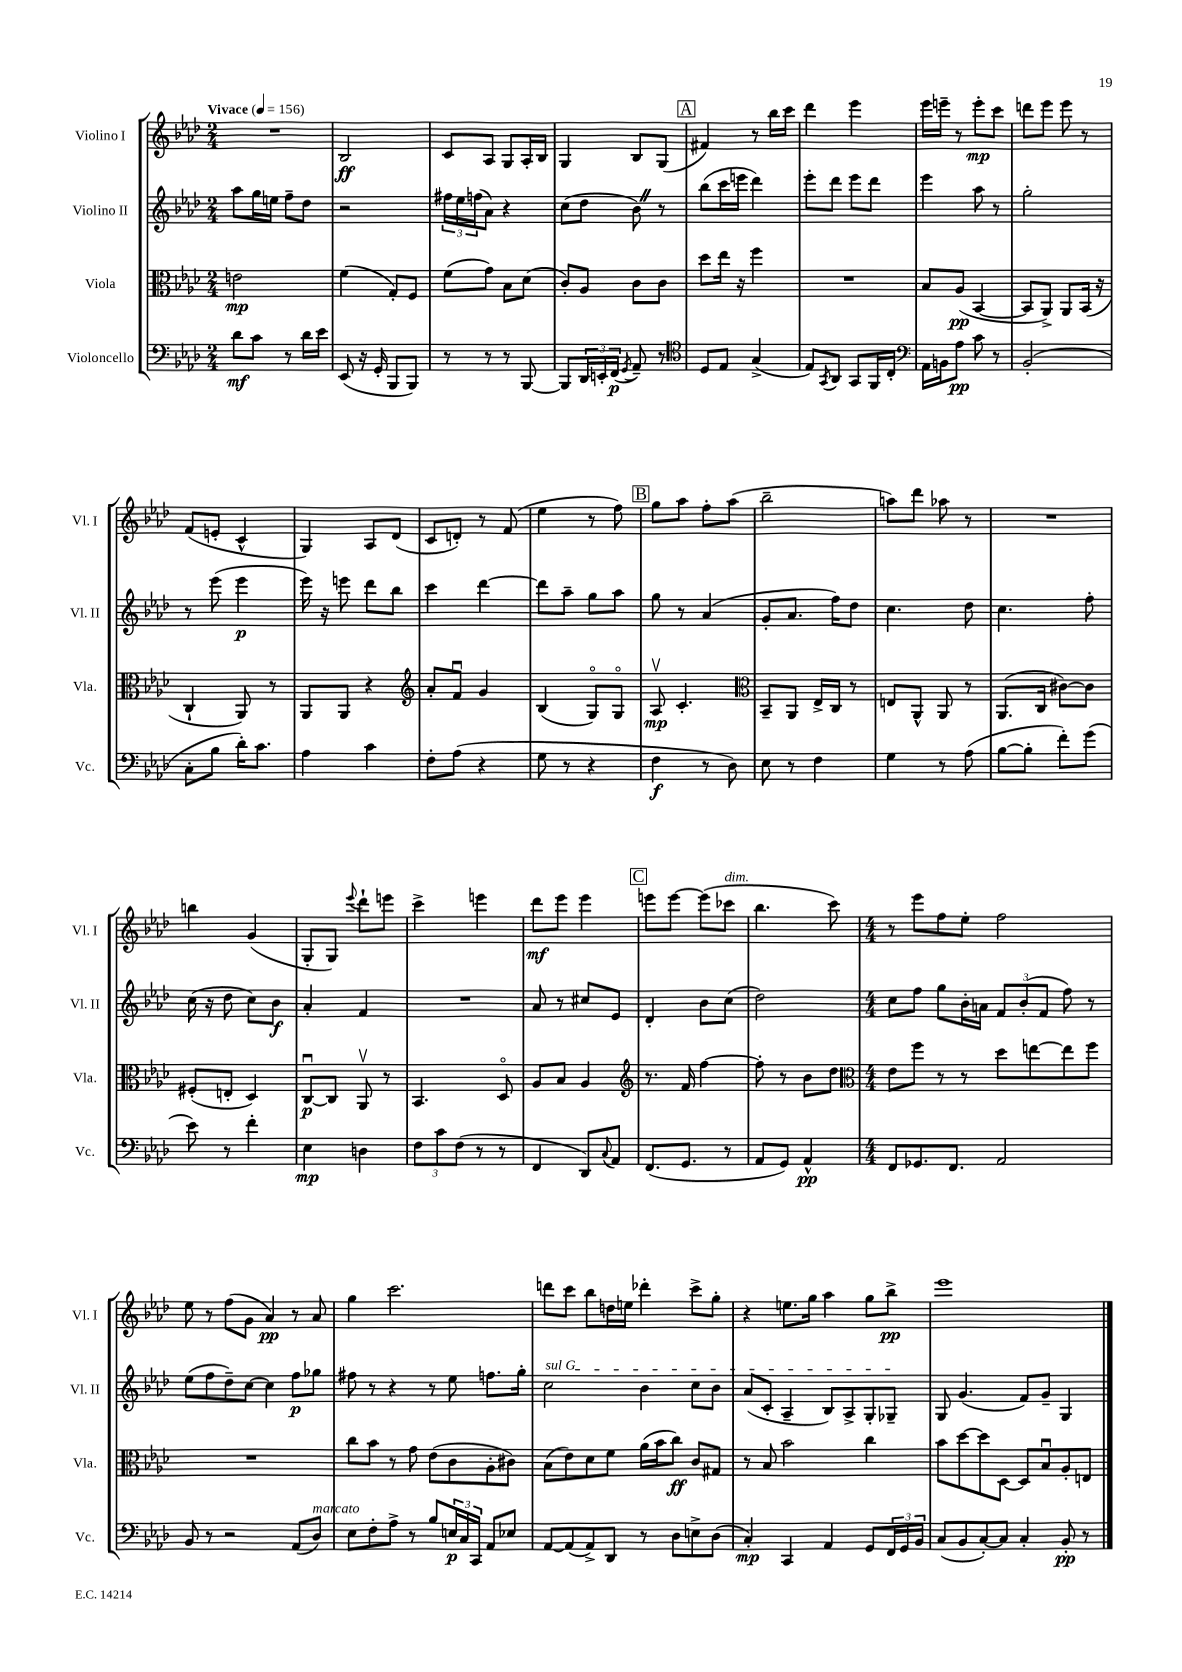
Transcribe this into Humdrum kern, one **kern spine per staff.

**kern	**kern	**kern	**kern
*staff4	*staff3	*staff2	*staff1
*clefF4	*clefC3	*clefG2	*clefG2
*k[b-e-a-d-]	*k[b-e-a-d-]	*k[b-e-a-d-]	*k[b-e-a-d-]
*M2/4	*M2/4	*M2/4	*M2/4
*MM156	*MM156	*MM156	*MM156
8d-	2e	8aa-	2r
8c	.	16gg	.
.	.	16ee	.
8r	.	8ff~	.
16d-	.	8dd-	.
16e-	.	.	.
=	=	=	=
(8EE-	(4f	2r	2B-
16r	.	.	.
16GG'	.	.	.
8BBB-	8G')	.	.
8BBB-)	8F	.	.
=	=	=	=
8r	(8f	24ff#	8c
.	.	24ee-	.
.	.	(24ff	.
8r	8g)	8a-)	8A-
8r	8B-	4r	8G
[8BBB-	(8d-	.	16A-'
.	.	.	16B-
=	=	=	=
8BBB-]	8c')	(8cc	4G
24DD-	8A-	8dd-	.
24EE'	.	.	.
(24FF	.	.	.
8qGG	.	.	.
8AA-~)	8c	8b-)	8B-
8r	8c	8r	(8G
=	=	=	=
*clefC4	*	*	*
8D-	8dd-	(8bb-	4f#)
8E-	16ee-	16ccc	.
.	16r	16eee	.
(4G^	4ff	4ddd-)	8r
.	.	.	16bb-
.	.	.	16ccc
=	=	=	=
8E-)	2r	8eee-'	4ddd-
8qGG	.	.	.
8AA-	.	8ddd-	.
8GG	.	8eee-	4eee-
16FF	.	8ddd-	.
16C'	.	.	.
=	=	=	=
*clefF4	*	*	*
16AA-	8B-	4eee-	16eee-
16BB	.	.	16eee~
8A-	(8A-	.	8r
8c	[4BB-	8aa-	8eee'
8r	.	8r	8ccc
=	=	=	=
(2BB-'	8BB-]	2gg'	8ddd
.	8AA-^)	.	8eee-
.	8AA-	.	8eee-
.	(16BB-	.	8r
.	16r	.	.
=	=	=	=
8C'	4C`	8r	(8f
8B-	.	(8eee-	8e'
16d-')	8AA-)	4eee-	4c^^
8.c	.	.	.
.	8r	.	.
=	=	=	=
4A-	8AA-	16eee-)	4G)
.	.	16r	.
.	8AA-	8eee	.
4c	4r	8ddd-	8A-
.	.	8bb-	(8d-
=	=	=	=
*	*clefG2	*	*
8F'	8a-'	4ccc	8c
(8A-	8fu	.	8d')
4r	4g	[4ddd-	8r
.	.	.	(8f
=	=	=	=
8G	(4B-	8ddd-]	4ee-
8r	.	8aa-~	.
4r	8Go)	8gg	8r
.	8Go	8aa-	8ff)
=	=	=	=
4F	8A-v	8gg	8gg
.	4.c'	8r	8aa-
8r	.	(4a-	8ff'
8D-)	.	.	(8aa-
=	=	=	=
*	*clefC3	*	*
8E-	8BB-~	8g'	2bb-~
8r	8AA-	8.a-	.
4F	16E-^	.	.
.	16C	16ff)	.
.	8r	8dd-	.
=	=	=	=
4G	8E	4.cc	8aa)
.	8AA-^^	.	8ddd-
8r	8AA-	.	8aa-
(8A-	8r	8dd-	8r
=	=	=	=
[8B-	(8.AA-	4.cc	2r
8B-']	.	.	.
.	16C	.	.
8f')	[8c#)	.	.
(8g	8c#]	8ff'	.
=	=	=	=
8e-)	(8F#'	(16cc	4bb
.	.	16r	.
8r	8E'	8dd-	.
4f'	4D-)	8cc)	(4g
.	.	8b-	.
=	=	=	=
4E-	[8Cu	4a-'	8G'
.	8C]	.	8G)
.	.	.	8qqeee-
4D	8AA-v	4f	8ddd-`
.	8r	.	8eee
=	=	=	=
12F	4.BB-	2r	4ccc^
12c	.	.	.
(12F	.	.	.
8r	.	.	4eee
8r	8D-o	.	.
=	=	=	=
4FF	8A-	8a-	8ddd-
.	8B-	8r	8eee-
8DD-)	4A-	8cc#	4eee-
8qqC	.	.	.
8AA-	.	8e-	.
=	=	=	=
*	*clefG2	*	*
(8.FF	8.r	4d-'	8eee
.	.	.	[8eee
8.GG	16f	.	.
.	[4ff	8b-	(8eee]
8r	.	(8cc	8ccc-
=	=	=	=
8AA-	8ff']	2dd-)	4.bb-
8GG)	8r	.	.
4AA-^^	8b-	.	.
.	8dd-	.	8ccc)
=	=	=	=
*	*clefC3	*	*
*M4/4	*M4/4	*M4/4	*M4/4
8FF	8e-	8cc	8r
8.GG-	8ff	8ff	8eee-
.	8r	8gg	8ff
8.FF	.	.	.
.	8r	16b-'	8ee-'
.	.	16a	.
2AA-	8dd-	12f	2ff
.	.	(12b-'	.
.	[8ee	.	.
.	.	12f	.
.	8ee]	8ff)	.
.	8ff	8r	.
=	=	=	=
8BB-	1r	(8ee-	8ee-
8r	.	8ff	8r
2r	.	8dd-~)	(8ff
.	.	[8cc	8g
.	.	4cc]	4a-)
(8AA-	.	8ff	8r
8D-)	.	8gg-	8a-
=	=	=	=
8E-	8cc	8ff#	4gg
8F'	8b-	8r	.
8A-^	8r	4r	2.ccc
8r	8g	.	.
8B-	(8e-	8r	.
24E	8c	8ee-	.
24C	.	.	.
24CC	.	.	.
8AA-	8A-'	8.ff	.
8E-	8c#)	.	.
.	.	16gg'	.
=	=	=	=
[8AA-	(8B-	2cc	8ddd
(8AA-]	8e-)	.	8ccc
8AA-^)	8d-	.	8bb-
8DD-	8f	.	16dd
.	.	.	16ee
8r	(16a-	4b-	4ddd-'
.	16b-	.	.
8D-	8cc)	.	.
8E^	8c	8cc	8ccc^
(8D-	8G#	8b-	8gg'
=	=	=	=
4C')	8r	(8a-	4r
.	8B-	8c'	.
4CC	2b-	4A-~	8.ee
.	.	.	16gg
4AA-	.	8B-)	4aa-
.	.	8A-^	.
8GG	4cc	8G'	8gg
24FF	.	8G-~	8bb-^
24GG	.	.	.
24BB-	.	.	.
=	=	=	=
(8C	8b-	8G	1eee-
8BB-	[8dd-	(4.g	.
[8C')	8dd-]	.	.
8C]	[8D-	.	.
4C'	8D-]	8f)	.
.	8B-u	8g~	.
8BB-'	8A-'	4G	.
8r	8E	.	.
==	==	==	==
*-	*-	*-	*-
